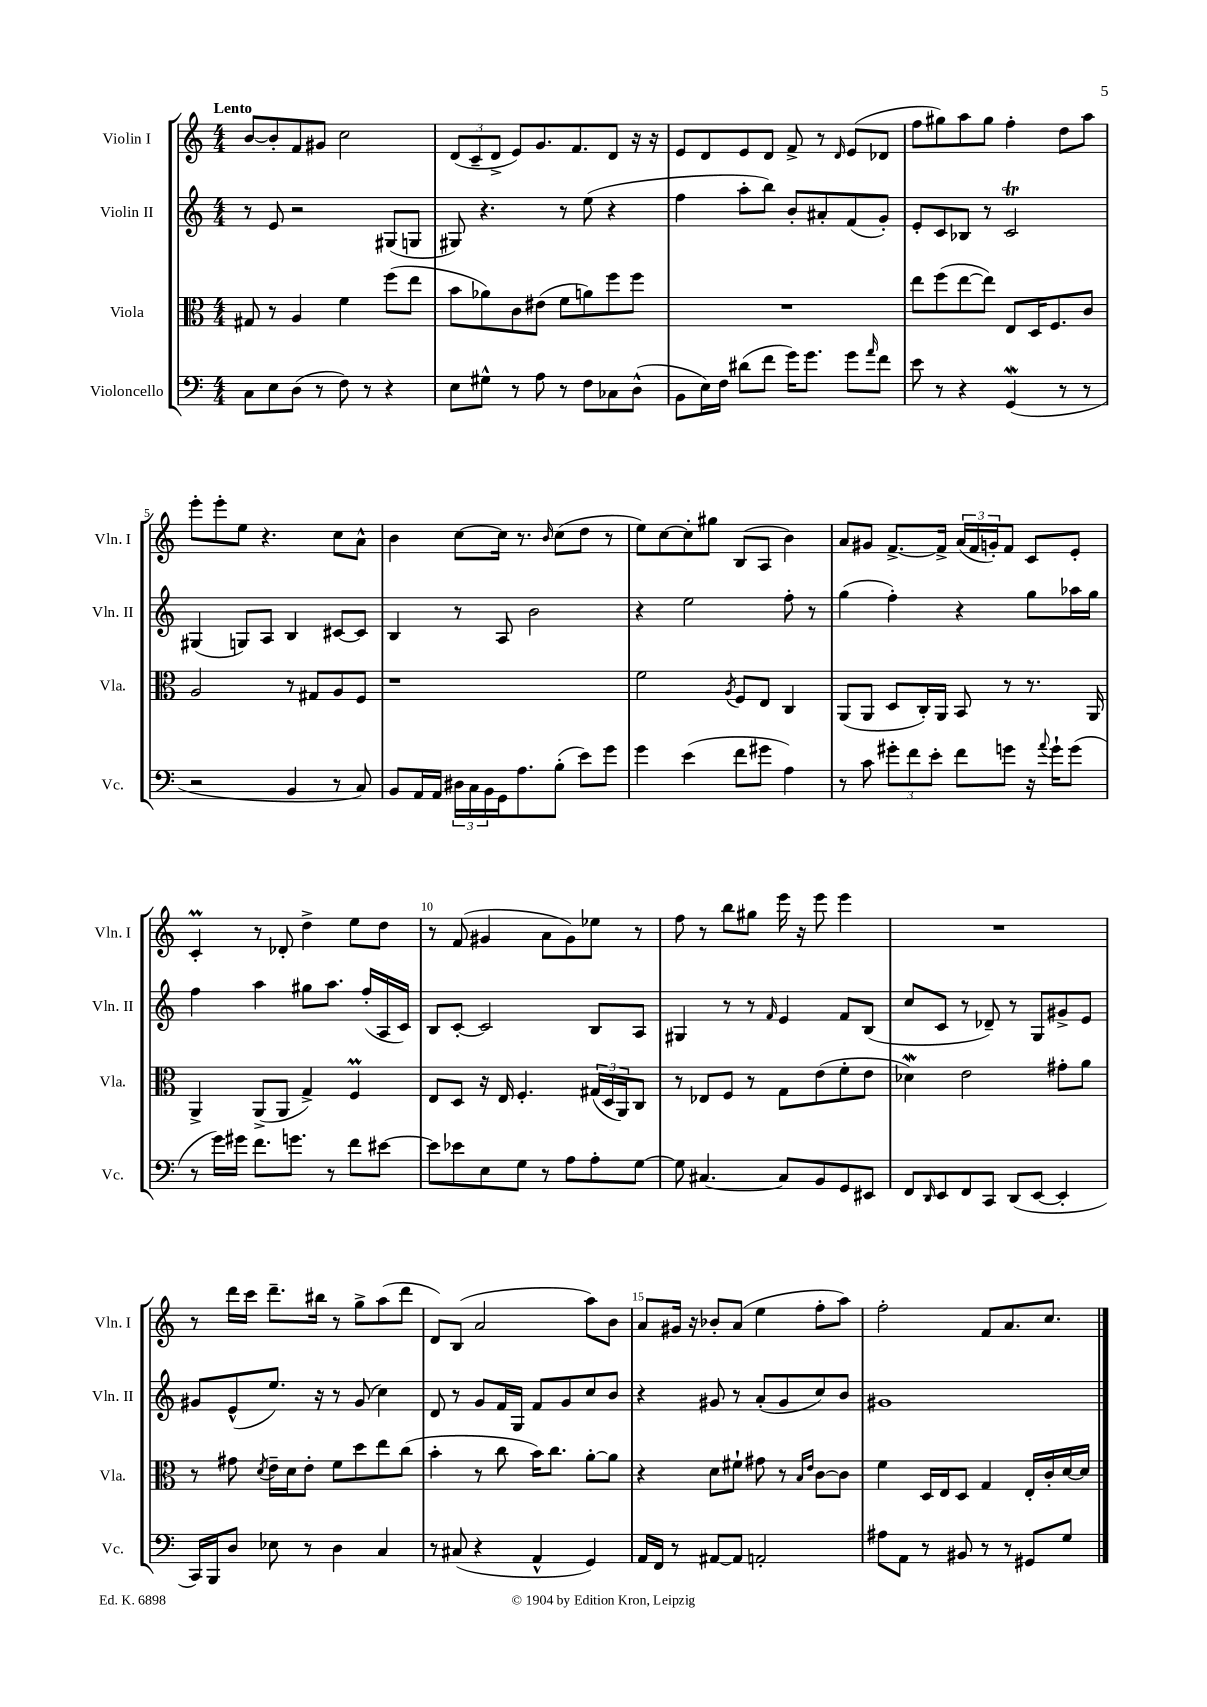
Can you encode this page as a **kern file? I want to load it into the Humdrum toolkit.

**kern	**kern	**kern	**kern
*part4	*part3	*part2	*part1
*staff4	*staff3	*staff2	*staff1
*I"Violoncello	*I"Viola	*I"Violin II	*I"Violin I
*I'Vc.	*I'Vla.	*I'Vln. II	*I'Vln. I
*clefF4	*clefC3	*clefG2	*clefG2
*k[]	*k[]	*k[]	*k[]
*M4/4	*M4/4	*M4/4	*M4/4
=1	=1	=1	=1
!	!	!	!LO:TX:a:B:t=Lento
8C\L	8G#X/	8r	[8b/L
8E\	8r	8e/	8b'/]
(8D\J	4A/	2r	8f/
8r	.	.	8g#X/J
8F\)	4f\	.	2cc\
8r	.	.	.
4r	(8ff\L	(8G#X/L	.
.	8ee\J	8Gn/J	.
=2	=2	=2	=2
8E\L	8b\L	8G#X/)	(12d/L
.	.	.	12c~/
8G#X^^\J	8a-X\)	4.r	.
.	.	.	12d^/J
8r	8c\	.	8e/L)
8A\	(8e#X\J	.	8.g/
8r	8f\L	8r	.
.	.	.	8.f/
8F\L	8an\)	(8ee\	.
8C-X\	8ff\	4r	8d/J
(8D^^\J	8ff\J	.	16r
.	.	.	16r
=3	=3	=3	=3
8BB\L	1r	4ff\	8e/L
16E\L)	.	.	8d/
16F\JJ	.	.	.
(8d#X\L	.	8aa'\L	8e/
8f\J	.	8bb\J)	8d/J
16g\KL)	.	8b'/L	8f^/
8.g\J	.	.	.
.	.	8a#X'/	8r
.	.	.	16qqd/
8g\L	.	(8f/	(8e/L
16qqa/	.	.	.
8f\J	.	8g'/J)	8d-X/J
=4	=4	=4	=4
8e\	8ee\L	8e'/L	8ff\L
8r	(8ff\	8c/	8gg#X\)
4r	[8ee\	8B-X/J	8aa\
.	8ee\J])	8r	8gg#\J
(4GGW/	8E/L	2cT/	4ff'\
.	16D/K	.	.
.	8.F/	.	.
8r	.	.	8dd\L
8r	8c/J	.	8aa\J
!!LO:LB:g=z
=5	=5	=5	=5
2r	2A/	(4G#X/	8eee'\L
.	.	.	8eee'\
.	.	8Gn/L)	8ee\J
.	.	8A/J	4.r
4BB/	8r	4B/	.
.	8G#X/L	.	.
8r	8A/	[8c#X/L	8cc\L
8C/)	8F/J	8c#/J]	8a^^\J
=6	=6	=6	=6
8BB/L	1r	4B/	4b\
16AA/L	.	.	.
16AA/JJ	.	.	.
24D#X\LL	.	8r	[8cc\L
24C\	.	.	.
24BB\	.	.	.
16GG\J	.	8A/	16cc\Jk]
8.A\	.	.	8.r
.	.	2b\	.
.	.	.	16qqb/
(8B'\J	.	.	(8cc\L
8e\L)	.	.	8dd\J
8g\J	.	.	8r
=7	=7	=7	=7
4g\	2f\	4r	8ee\L)
.	.	.	[8cc\
(4e\	.	2ee\	8cc'\]
.	.	.	8gg#X\J
.	8qA/	.	.
8f\L	8F/L	.	(8B/L
8g#X\J	8E/J	.	8A/J
4A\)	4C/	8ff'\	4b\)
.	.	8r	.
=8	=8	=8	=8
8r	(8AA/L	(4gg\	8a/L
8c\	8AA/J	.	8g#X/J
12g#X'\L	8D/L	4ff'\)	[8.f^/L
12f\	.	.	.
.	16C'/L)	.	.
12e'\J	.	.	.
.	16AA/JJ	.	16f^/Jk]
8f\L	8BB/	4r	(24a/LL
.	.	.	24f/
.	.	.	24gn'/J)
8gn\J	8r	.	8f/J
16r	8.r	8gg\L	8c/L
8qqa/	.	.	.
16g`\KL	.	.	.
(8g\J	.	16aa-X\L	8e'/J
.	16AA/	16gg\JJ	.
!!LO:LB:g=z
=9	=9	=9	=9
8r	4AA^/	4ff\	4cM'/
16g\LL)	.	.	.
16g#X\JJ	.	.	.
8.f\L	(8AA^/L	4aa\	8r
.	8AA/J	.	8d-X'/
8.gn\J	.	.	.
.	4G^/)	8gg#X\L	4dd^\
8r	.	8.aa\J	.
8f\L	4FM/	.	8ee\L
.	.	(16ff'/LL	.
[8e#X\J	.	16A/	8dd\J
.	.	16c/JJ)	.
=10	=10	=10	=10
8e#\L]	8E/L	8B/L	8r
8e-X\	8D/J	[8c'/J	(8f/
8E\	16r	2c/]	4g#X/
.	16E/	.	.
8G\J	4.F'/	.	.
8r	.	.	8a\L
8A\L	.	.	8g#\)
8A'\	(24G#X/LL	8B/L	8ee-X\J
.	24D/	.	.
.	24AA/J)	.	.
[8G\J	8C/J	8A/J	8r
=11	=11	=11	=11
8G\]	8r	4G#X/	8ff\
[4.C#X/	8E-X/L	.	8r
.	8F/J	8r	8bb\L
.	8r	8r	8gg#X\J
.	.	16qqf/	.
8C#/L]	8G\L	4e/	16eee\
.	.	.	16r
8BB/	(8e\	.	8eee\
8GG/	8f'\	8f/L	4eee\
8EE#X/J	8e\J	(8B/J	.
=12	=12	=12	=12
8FF/L	4d-Xw\)	8cc/L	1r
16qqDD/	.	.	.
8EE/	.	8c/J	.
8FF/	2e\	8r	.
8CC/J	.	8d-X~/)	.
(8DD/L	.	8r	.
[8EE/J	.	8G/L	.
4EE'/]	8g#X'\L	8g#X^/	.
.	8a\J	8e/J	.
!!LO:LB:g=z
=13	=13	=13	=13
16CC/LL)	8r	8g#X/L	8r
16BBB/J	.	.	.
8D/J	8g#X\	(8e^^/	16ddd\LL
.	.	.	16ccc\JJ
.	8qd/	.	.
8E-X\	16e~\LL	8.ee/J)	8.ddd~\L
.	16d\J	.	.
8r	8e'\J	.	.
.	.	16r	16bb#X\Jk
4D\	8f\L	8r	8r
.	8dd\	(8g#/	8gg^\L
4C/	8ee\	4cc\)	(8aa\
.	(8cc\J	.	8ddd\J
=14	=14	=14	=14
8r	4b'\	8d/	8d/L)
(8C#X/	.	8r	(8B/J
4r	8r	8g/L	2a/
.	8cc\	16f/L	.
.	.	16G/JJ	.
4AA^^/	16b\KL)	8f/L	.
.	8.cc\J	.	.
.	.	8g/	.
4GG/)	[8a'\L	8cc/	8aa\L)
.	8a\J]	8b/J	8b\J
=15	=15	=15	=15
16AA/LL	4r	4r	8a/L
16FF/JJ	.	.	.
8r	.	.	16g#X/Jk
.	.	.	16r
[8AA#X/L	8d\L	8g#X/	8b-X'/L
8AA#/J]	8f#X`\J	8r	(8a/J
2AAn'/	8g#X\	(8a'/L	4ee\
.	8r	8g#/	.
.	16qqB/LL	.	.
.	16qqe/JJ	.	.
.	[8c\L	8cc/)	8ff'\L
.	8c\J]	8b/J	8aa\J)
=16	=16	=16	=16
8A#X\L	4f\	1g#X	2ff'\
8AA\J	.	.	.
8r	16D/LL	.	.
.	16E/J	.	.
8BB#X/	8D/J	.	.
8r	4G/	.	8f/L
8r	.	.	8.a/
8GG#X/L	16E'/LL	.	.
.	16c'/	.	8.cc/J
8G/J	[16d/	.	.
.	16d/JJ]	.	.
==	==	==	==
*-	*-	*-	*-
